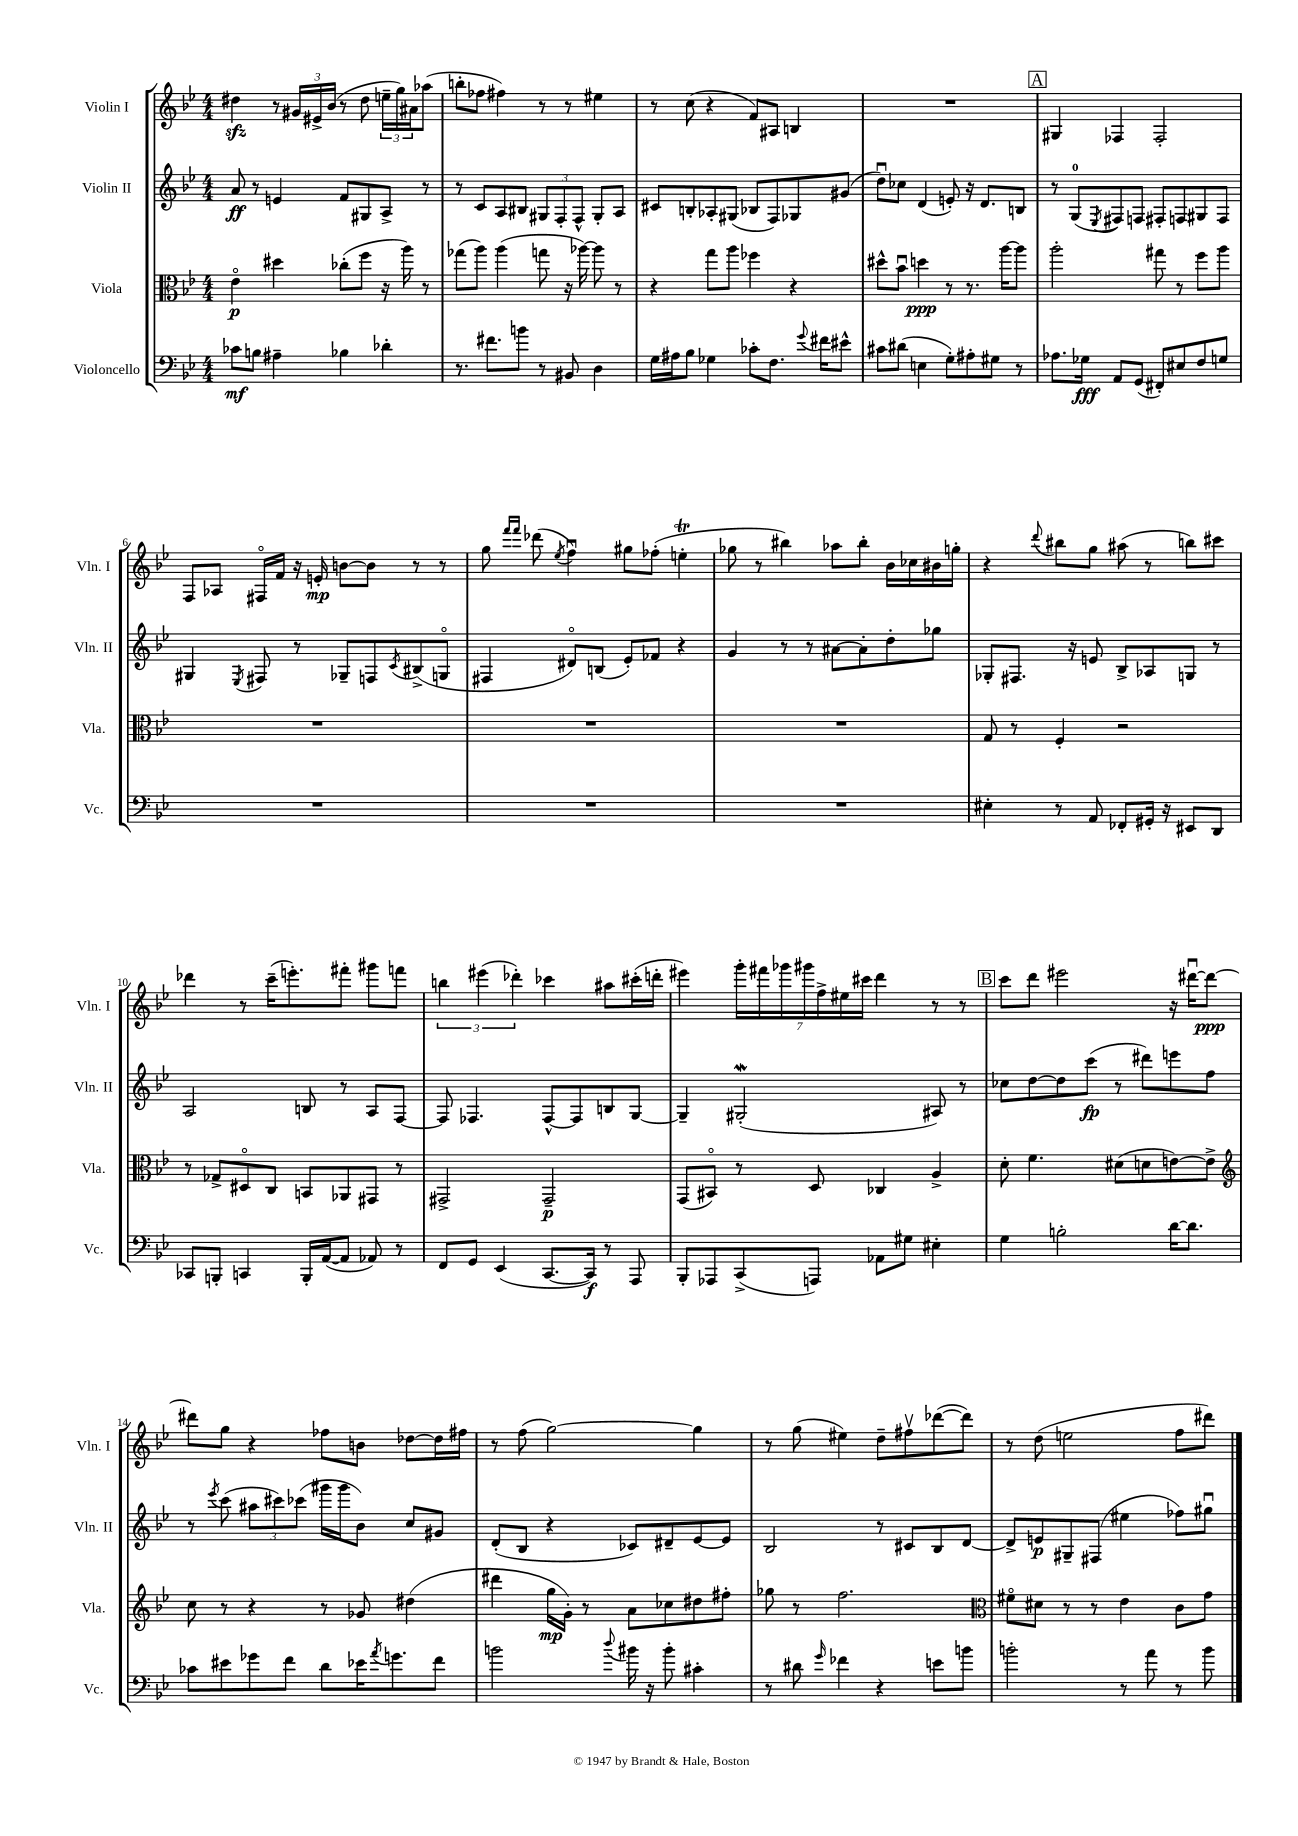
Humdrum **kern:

**kern	**kern	**kern	**kern
*staff4	*staff3	*staff2	*staff1
*clefF4	*clefC3	*clefG2	*clefG2
*k[b-e-]	*k[b-e-]	*k[b-e-]	*k[b-e-]
*M4/4	*M4/4	*M4/4	*M4/4
8c-	4e-o	8a	4dd#
8B	.	8r	.
4A#~	4dd#	4e	8r
.	.	.	24g#
.	.	.	24e#^
.	.	.	(24b-
4B-	(8cc-'	8f	8r
.	8ff	8G#	8dd#
4d-'	16r	8A^	24ee~
.	.	.	24gg)
.	16aa)	.	.
.	.	.	24a#
.	8r	8r	(8aa-
=	=	=	=
8.r	(8gg-	8r	8bb'
.	8aa)	8c	8ff-
8.f#	.	.	.
.	(4aa	8A	4ff#)
8b	.	8B#	.
8r	8gg	12G#	8r
.	.	12F'	.
8BB#	16r	.	8r
.	.	12F^^	.
.	[16aa-)	.	.
4D	8aa-]	8G#'	4ee#
.	8r	8A	.
=	=	=	=
16G	4r	8c#	8r
16A#	.	.	.
8B-	.	8B'	(8cc
4G-	8gg	8A-'	4r
.	8aa	(8G#	.
8c-'	4ff-	8B-	8f)
8.F	.	8F)	8A#
.	4r	8G-	4B
8qqg	.	.	.
16f#	.	.	.
8e#^^	.	(8g#	.
=	=	=	=
8c#	8dd#^^	8ddu)	1r
(8d#	8b-u	8cc-	.
4E	4dd	(4d	.
8G')	8r	8e')	.
8A#'	8.r	16r	.
.	.	8.d	.
8G#	.	.	.
.	[16aa	.	.
8r	8aa]	8B	.
=	=	=	=
8.A-	2aa'	8r	4G#
.	.	(8G	.
16G-	.	.	.
.	.	8qE-	.
8AA	.	8F#)	4F-
(8GG	.	8F	.
8FF#')	8gg#	8F#'	2F-'
8E#	8r	8F	.
8F	8ff	8G#	.
8G	8aa	8F	.
=	=	=	=
1r	1r	4G#	8F
.	.	.	8A-
.	.	8qE-	.
.	.	8F#	16F#o
.	.	.	16f
.	.	8r	16r
.	.	.	16e'
.	.	8G-~	[8b
.	.	8F	8b]
.	.	8qc	.
.	.	(8B#^	8r
.	.	8Go	8r
=	=	=	=
1r	1r	4F#	8gg
.	.	.	16qqfff
.	.	.	16qqfff
.	.	.	(8ddd-
.	.	.	8qee-
.	.	8d#o)	4ffu)
.	.	(8B	.
.	.	8e-')	8gg#
.	.	8f-	(8ff-'
.	.	4r	4ee'
=	=	=	=
1r	1r	4g	8gg-
.	.	.	8r
.	.	8r	4bb#)
.	.	8r	.
.	.	[8a#	8aa-
.	.	8a#']	8bb#'
.	.	8dd'	16b-
.	.	.	16cc-
.	.	8gg-	16b#
.	.	.	16gg'
=	=	=	=
4E#'	8G	8G-'	4r
.	8r	8.F#	.
.	.	.	8qqddd
8r	4F'	.	8bb#
.	.	16r	.
8AA	.	8e	8gg
8FF-'	2r	8B-^	(8aa#
16GG#'	.	8A-	8r
16r	.	.	.
8EE#	.	8G	8bb)
8DD	.	8r	8ccc#
=	=	=	=
8CC-	8r	2A	4ddd-
8BBB'	8G-^	.	.
4CC	8D#o	.	8r
.	8C	.	(16ccc~
.	.	.	8.eee')
16BBB'	8BB	8B	.
([16AA	.	.	.
8AA]	8AA-	8r	8fff#'
8AA-)	8GG#	8A	8ggg#
8r	8r	[8F	8fff
=	=	=	=
8FF	2GG#^	8F]	6bb
8GG	.	4.F-	.
.	.	.	(6eee#
(4EE-	.	.	.
.	.	.	6ddd-')
[8.CC	2GG#~	[8F-^^	4ccc-
.	.	8F-]	.
16CC])	.	.	.
8r	.	8B	8aa#
8AAA	.	[8G	(16ccc#'
.	.	.	16ddd'
=	=	=	=
8BBB-'	(8GG	4G~]	4eee#)
8AAA-	8BB#o)	.	.
(8CC^	8r	(2G#'	28ggg'
.	.	.	28fff#
.	.	.	28ggg-
.	.	.	28ggg#
8AAA)	8D	.	.
.	.	.	28ff^
.	.	.	28ee#
.	.	.	28ccc#
8AA-	4C-	.	4ddd
8G#	.	.	.
4E#'	4A^	8A#)	8r
.	.	8r	8r
=	=	=	=
4G	8d'	8cc-	8ccc
.	4.f	[8dd	8ddd
2B'	.	8dd]	2eee#
.	.	(8ccc	.
.	(8d#	8r	.
.	8d	8ddd#)	.
[16d	[8e)	8eee	16r
8.d]	.	.	[16ddd#u
.	8e^]	8ff	8ddd#_
=	=	=	=
*	*clefG2	*	*
8c-	8cc	8r	8ddd#]
.	.	8qeee-	.
8e#	8r	(8ccc	8gg
8g-	4r	12aa#	4r
.	.	12ccc#)	.
8f	.	.	.
.	.	(12ccc-	.
8d	8r	16ggg#	8ff-
.	.	16ggg#	.
16e-	8g-	8b-)	8b
8qa	.	.	.
8.g	.	.	.
.	(4dd#	8cc	[8dd-
8f	.	8g#	16dd-]
.	.	.	16ff#
=	=	=	=
2b	4ddd#	(8d'	8r
.	.	8B-	(8ff
.	16gg	4r	[2gg)
.	16g')	.	.
.	8r	.	.
8qqdd	.	.	.
16b#	8a	8c-)	.
16r	.	.	.
8b#'	8cc-	8d#~	.
4c#'	8dd#	[8e-	4gg]
.	8ff#'	8e-]	.
=	=	=	=
8r	8gg-	2B-	8r
8d#	8r	.	(8gg
16qqg	.	.	.
4f-	2.ff	.	4ee#)
4r	.	8r	8dd~
.	.	8c#	8ff#v
8e	.	8B-	([8ddd-
8b	.	[8d	8ddd-])
=	=	=	=
*	*clefC3	*	*
2b'	8f#o	8d^]	8r
.	8d#	8e	(8dd
.	8r	8G#~	2ee
.	8r	(8F#	.
8r	4e-	4ee#	.
8a	.	.	.
8r	8c	8ff-)	8ff
8b	8g	8gg#u	8ddd#)
==	==	==	==
*-	*-	*-	*-
